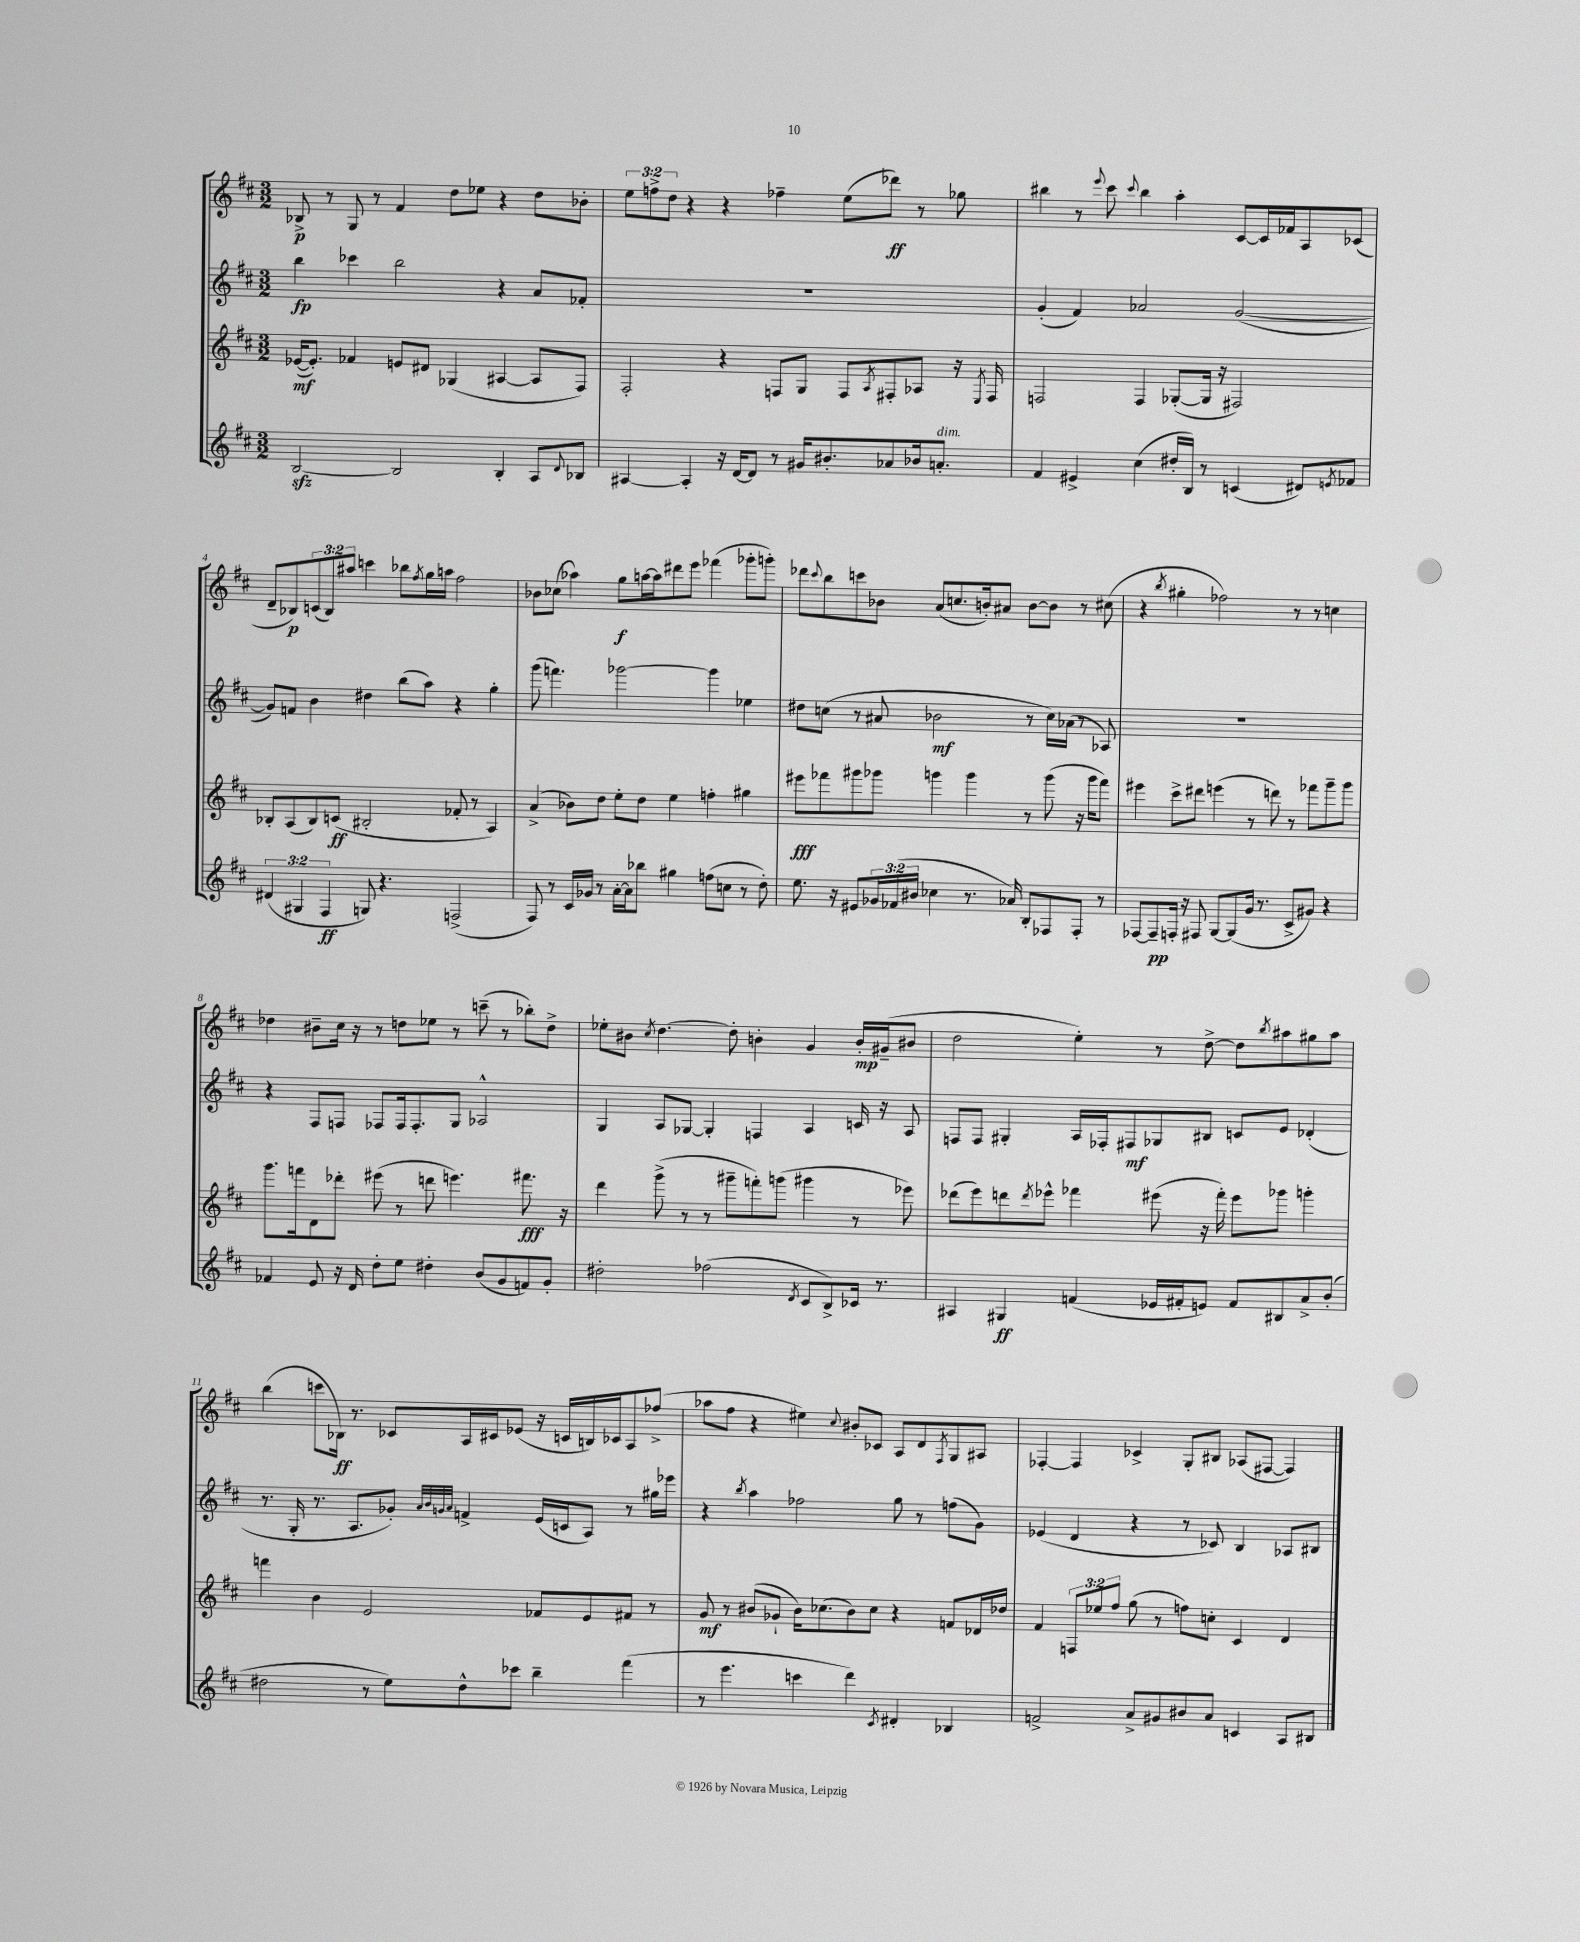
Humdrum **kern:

**kern	**kern	**kern	**kern
*staff4	*staff3	*staff2	*staff1
*clefG2	*clefG2	*clefG2	*clefG2
*k[f#c#]	*k[f#c#]	*k[f#c#]	*k[f#c#]
*M3/2	*M3/2	*M3/2	*M3/2
[2B/	([16e-/LK	4bb\	8B-^/
.	8.e-'/]J)	.	.
.	.	.	8r
.	4f-/	4ccc-\	8G/
.	.	.	8r
2B/]	8e/L	2bb\	4f#/
.	8d#/J	.	.
.	(4G-/	.	8dd\L
.	.	.	8ee-\J
4B'/	[4A#/	4r	4r
8A/L	8A#/]L	8a/L	8dd\L
8qqd/	.	.	.
8B-/J	8F#/J)	8f-'/J	8b-'\J
=	=	=	=
[4A#/	2F#'/	1.r	12ee\L
.	.	.	12ff^\
.	.	.	12dd\J
4A#'/]	.	.	4r
16r	4r	.	4r
[16d/LK	.	.	.
8d/]J	.	.	.
8r	8F/L	.	4ff-~\
16g#/LK	8G/J	.	.
8.b#'/	.	.	.
.	8F/L	.	(8ee\L
.	8qA/	.	.
8a-/	8F#'/	.	8ddd-\J)
16b-/k	8A-/J	.	8r
8.a'/J	.	.	.
.	16r	.	8gg-\
.	8qE/	.	.
.	16F#/	.	.
=	=	=	=
4f#/	2F/	(4g'/	4bb#\
4e#^/	.	4f#/)	8r
.	.	.	8qqeee/
.	.	.	8ccc#\
.	.	.	8qqccc#/
(4cc#\	4F/	2a-/	4bb#\
16dd#'/LL	([8G-'/L	.	4aa'\
16B/JJ)	.	.	.
8r	16G-/]Jk	.	.
.	16r	.	.
(4c/	2F#/)	([2g/	[8c#/L
.	.	.	16c#/]L
.	.	.	16f-/J
8d#/L)	.	.	8A/
8qe/	.	.	.
8f-/J	.	.	(8c-/J
=	=	=	=
(6d#/	8B-'/L	8g/]L)	8d~/L
.	(8A/	8f/J	8B-/)
6G#/	.	.	.
.	8B-/)	4b\	(12c/
6F#/	.	.	12B-/)
.	(8c/J	.	.
.	.	.	12aa#/J
8G/)	2B#'/	4dd#\	4ccc\
4.r	.	.	.
.	.	(8bb\L	8bb-\L
.	.	.	8qff#/
.	.	8aa\J)	16gg\L
.	.	.	16aa\JJ
(2F^/	8f-'/	4r	2ff#\
.	8r	.	.
.	4A/)	4gg'\	.
=	=	=	=
8F#/)	(4a^/	(8ggg\	8b-\L
8r	.	4.fff\)	(8cc-\J
16c#/LL	8b-\L)	.	4aa-\)
16g-/JJ	.	.	.
8r	8dd\J	.	.
[16a'\LL	8ee'\L	[2ggg-\	8gg\L
16a\]J	.	.	.
8bb-\J	8dd\J	.	[16aa\L
.	.	.	16aa\]J
4gg#\	4ee\	.	8ddd#\
.	.	.	8eee\J
(8ff\L	4ff'\	4ggg-\]	(4fff-\
8cc\J	.	.	.
8r	4gg#\	4ee-\	8ggg-'\L
8dd'\)	.	.	8ggg'\J)
=	=	=	=
8.ee\	8eee#\L	8dd#\L	8ddd-\L
.	.	.	8qqccc#/
.	8fff-\	(8cc\J	8bb\
16r	.	.	.
8e#/L	8ggg#\	8r	8ccc\
24g-/L	8ggg-\J	8a#/	8b-\J
(24f-/	.	.	.
24b#/JJ	.	.	.
4cc-\	4ggg\	2b-\	(8a/L
.	.	.	8.cc/
8.r	4ggg\	.	.
.	.	.	16b'/k)
.	.	.	8a#/J
16a-/)	.	.	.
8B'/L	8r	8r	[8b\L
8F-/	(8ggg\	16cc\LL)	8b\]J
.	.	(16a-\JJ	.
8F-'/J	16r	8r	8r
.	16ggg\LK	.	.
8r	8fff-\J)	8A-/)	(8cc#\
=	=	=	=
[8F-/L	4eee#\	1.r	4r
8F-~/]	.	.	.
.	.	.	8qbb/
16F'/Jk	8ccc#^\L	.	4gg#'\
16r	.	.	.
8F#/	8ddd#\J	.	.
[8G/L	(4eee\	.	2ff-\)
(8G/]	.	.	.
16g/Jk	8r	.	.
8.r	.	.	.
.	8ddd\)	.	.
8c#^/L	8r	.	8r
8g#/J)	8fff-\L	.	8r
4r	8ggg~\	.	4cc\
.	8ggg\J	.	.
=	=	=	=
4f-/	8.ggg\L	4r	4dd-\
.	16fff\k	.	.
8e/	8d\	8F#/L	8b#~\L
16r	8ddd-'\J	8F/J	16cc#\Jk
16d/	.	.	16r
8dd'\L	(8eee#\	8F-/L	8r
8ee\J	8r	16F-/k	8dd\L
.	.	8.F-'/	.
4dd#'\	8ddd\	.	8ee-\J
.	4.eee\)	8G/J	8r
(8b/L	.	2A-^^/	(8ccc~\
8g/	.	.	8r
8f/)	8.fff#\	.	8bb-'\L)
8g'/J	.	.	8dd^\J
.	16r	.	.
=	=	=	=
2dd#'\	4ddd\	4G/	8ee-'\L
.	.	.	8b#\J
.	.	.	8qcc#/
.	(8ggg^\	8A/L	[4.dd\
.	8r	[8G-/J	.
(2ff-\	8r	4G-'/]	.
.	8ggg#~\L	.	8dd'\]
.	8fff'\)	4F/	4b'\
.	(8ggg\J	.	.
8qd/	.	.	.
8c#/L	4ggg#\	4A/	4g/
8B^/)	.	.	.
16c-/Jk	8r	16c/	16b'/LL
8.r	.	16r	(16g#~/J
.	8eee-\)	8A/	8b#/J
=	=	=	=
4A#/	(8ddd-\L	8F/L	2dd\
.	8eee\)	8F/J	.
4G#/	8ddd\	4G#'/	.
.	8qddd/	.	.
.	8eee-^^\J	.	.
(4f/	4fff-\	16A/LL	4ee'\)
.	.	16F-'/J	.
.	.	8F#/	.
16e-/LL	(8eee#\	8G-/	8r
16f#'/J	.	.	.
8e/J)	16r	8B#/J	[8dd^\
.	16fff-'\)	.	.
8f#/L	8eee#\L	8c/L	8dd\]L
.	.	.	8qbb/
8B#/	8ggg-\J	8e/J	8aa#\
8a^/	4ggg'\	(4d-'/	8gg#\
(8b'/J	.	.	8aa#\J
=	=	=	=
2dd#\	4fff\	8.r	(4bb\
.	.	16G'/	.
.	4b\	8.r	8ccc\L
.	.	.	16B-\Jk)
.	.	8.A/L	8.r
8r	2e/	.	.
8ee\L)	.	8g-'/J)	8c-/L
.	.	32qqa/LLL	.
.	.	32qqb/	.
.	.	32qqg/	.
.	.	32qqa/JJJ	.
8dd#^^\	.	4f^/	16A/L
.	.	.	16c#/J
8ccc-\J	.	.	(8e-/J
4bb~\	8f-/L	(16e/LL	16r
.	.	16c/J	16c/LL
.	8e/	8A/J)	16B/)
.	.	.	16c-/J
(4fff#\	8f#/J	8r	8A/
.	8r	16gg#\LL	(8ff-^/J
.	.	16eee-\JJ	.
=	=	=	=
8r	8g/	4r	8aa-\L
4.eee\	8r	.	8ff#\J
.	.	8qbb/	.
.	(8b#/L	4aa\	4r
.	8g-`/J	.	.
4ccc\	16b#\LK)	2ff-\	4ee#\)
.	(8.cc-\	.	.
.	.	.	8qqcc#/
4ddd\)	8b#\)	.	8b#'/L
.	8cc-\J	.	8c-/J
8qc#/	.	.	.
4d#'/	4r	8gg\	8A/L
.	.	8r	8d/
.	.	.	8qF#/
4B-/	8f/L	(8ff\L	8G/
.	16d-/L	8g\J)	8A#/J
.	16dd-/JJ	.	.
=	=	=	=
2f^/	4f#/	(4e-/	[4F-'/
.	12F/L	4d/	4F-/]
.	12ee-/	.	.
.	12ff#/J	.	.
8a^/L	(8gg\	4r	4c-^/
8g#/	8r	.	.
8b#/	8ff\L)	8r	8G'/L
8a/J	8cc'\J	8c-/)	8B#/J
4c/	4c#/	4B/	(8A-/L
.	.	.	[8F#/J
8A/L	4d/	8A-/L	4F#/])
8B#/J	.	8B#/J	.
==	==	==	==
*-	*-	*-	*-
